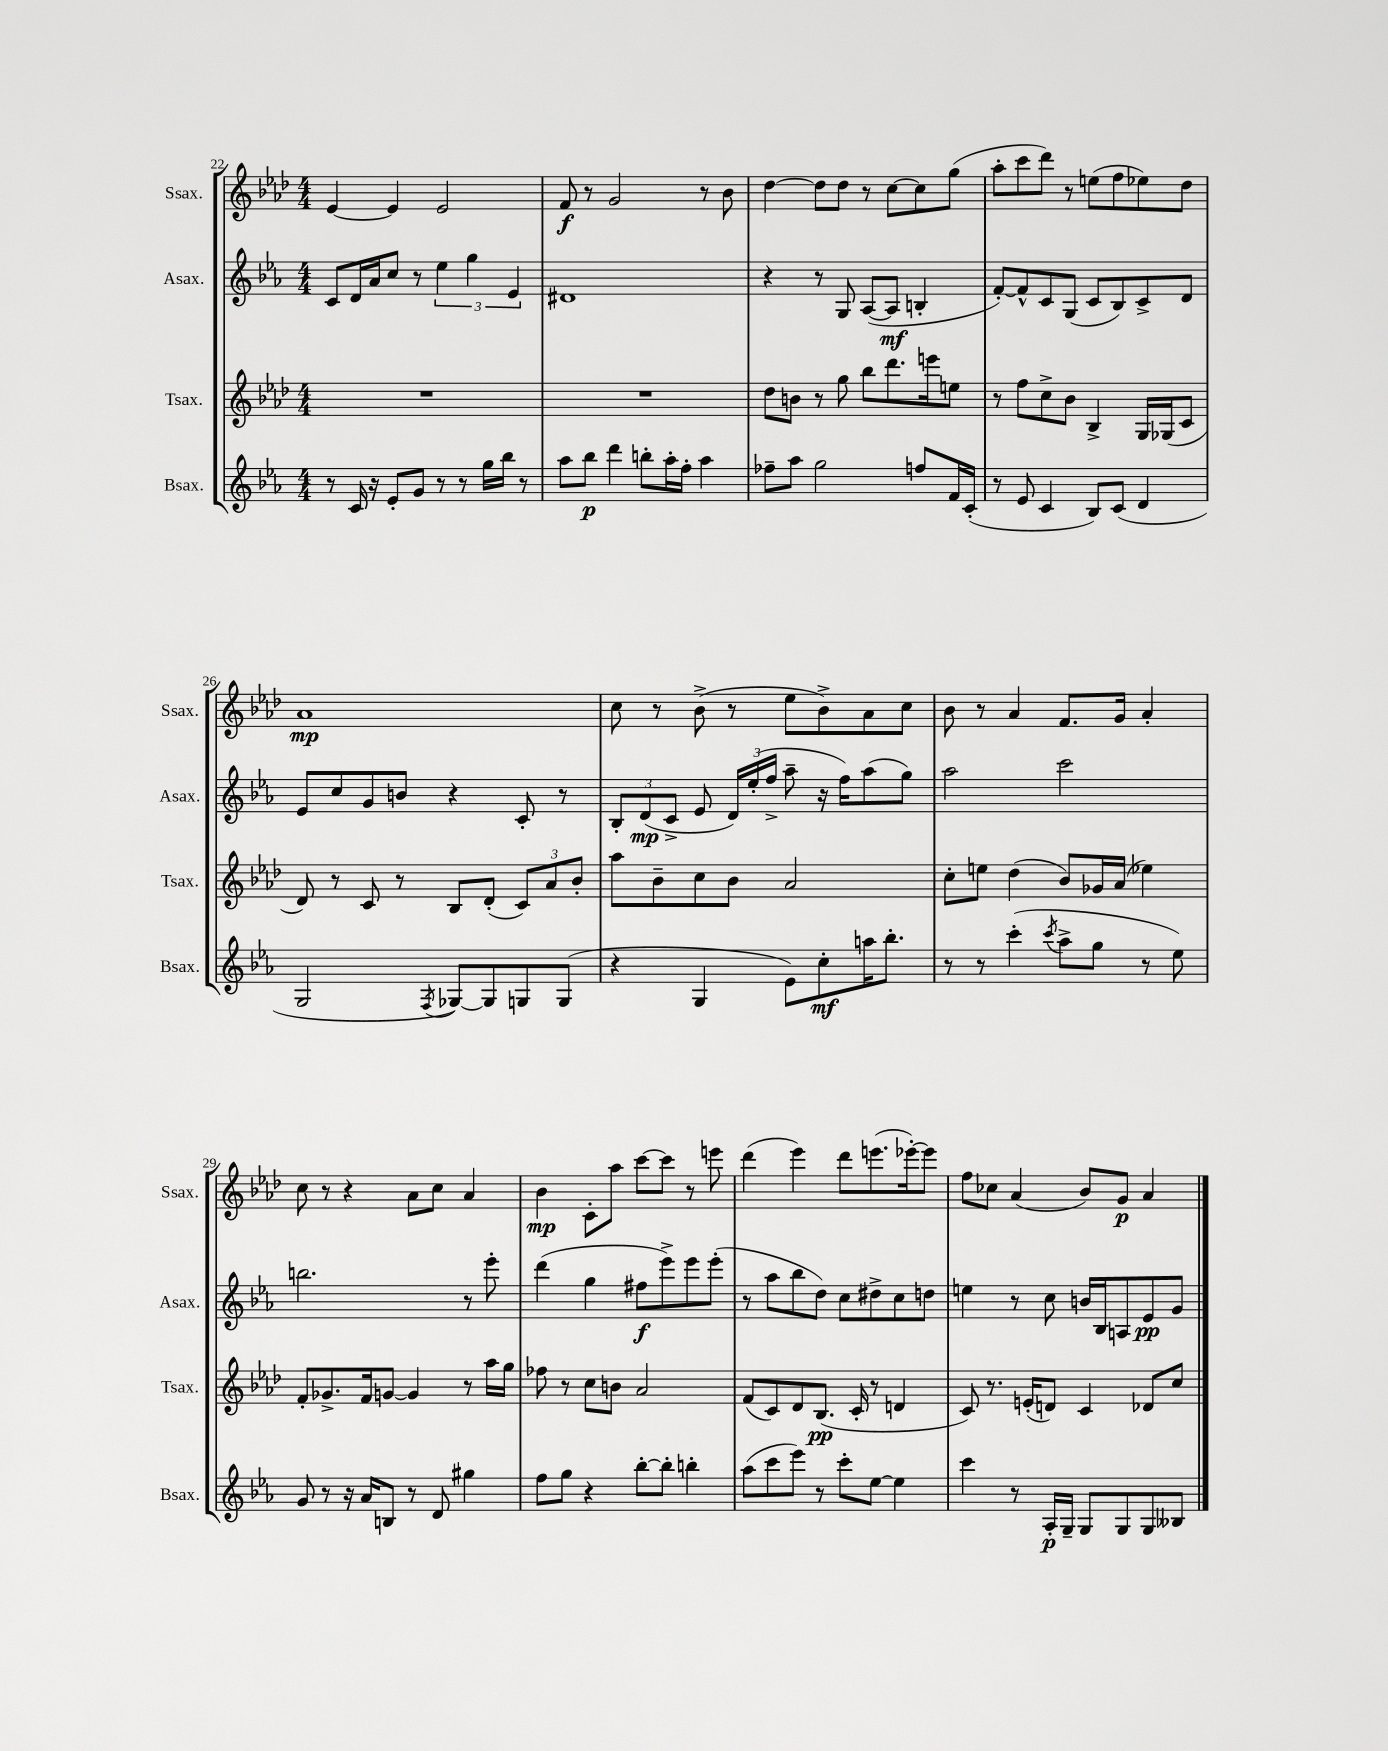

**kern	**dynam	**kern	**dynam	**kern	**dynam	**kern	**dynam
*part4	*part4	*part3	*part3	*part2	*part2	*part1	*part1
*staff4	*staff4	*staff3	*staff3	*staff2	*staff2	*staff1	*staff1
*I"Bsax.	*	*I"Tsax.	*	*I"Asax.	*	*I"Ssax.	*
*I'Bsax.	*	*I'Tsax.	*	*I'Asax.	*	*I'Ssax.	*
*clefG2	*	*clefG2	*	*clefG2	*	*clefG2	*
*k[b-e-a-]	*	*k[b-e-a-d-]	*	*k[b-e-a-]	*	*k[b-e-a-d-]	*
*M4/4	*	*M4/4	*	*M4/4	*	*M4/4	*
=22	=22	=22	=22	=22	=22	=22	=22
8r	.	1r	.	8c/L	.	[4e-/	.
16c/	.	.	.	16d/L	.	.	.
16r	.	.	.	16a-/J	.	.	.
8e-'/L	.	.	.	8cc/J	.	4e-/]	.
8g/J	.	.	.	8r	.	.	.
8r	.	.	.	6ee-\	.	2e-/	.
8r	.	.	.	.	.	.	.
.	.	.	.	6gg\	.	.	.
16gg\LL	.	.	.	.	.	.	.
16bb-\JJ	.	.	.	.	.	.	.
.	.	.	.	6e-/	.	.	.
8r	.	.	.	.	.	.	.
=23	=23	=23	=23	=23	=23	=23	=23
8aa-\L	.	1r	.	1d#X	.	8f/	f
8bb-\J	p	.	.	.	.	8r	.
4ddd\	.	.	.	.	.	2g/	.
8bbn'\L	.	.	.	.	.	.	.
16aa-'\L	.	.	.	.	.	.	.
16ff'\JJ	.	.	.	.	.	.	.
4aa-\	.	.	.	.	.	8r	.
.	.	.	.	.	.	8b-\	.
=24	=24	=24	=24	=24	=24	=24	=24
8ff-X~\L	.	8dd-\L	.	4r	.	[4dd-\	.
8aa-\J	.	8bn\J	.	.	.	.	.
2gg\	.	8r	.	8r	.	8dd-\L]	.
.	.	8gg\	.	8G/	.	8dd-\J	.
.	.	8bb-\L	.	([8A-/L	.	8r	.
.	.	8.ddd-\	.	8A-/J]	mf	[8cc\L	.
8ffn/L	.	.	.	4Bn'/	.	8cc\]	.
.	.	16eeen\k	.	.	.	.	.
16f/L	.	8een\J	.	.	.	(8gg\J	.
(16c'/JJ	.	.	.	.	.	.	.
=25	=25	=25	=25	=25	=25	=25	=25
8r	.	8r	.	[8f'/L)	.	8aa-'\L	.
8e-/	.	8ff\L	.	8f^^/]	.	8ccc\	.
4c/	.	8cc^\	.	8c/	.	8ddd-\J)	.
.	.	8b-\J	.	(8G/J	.	8r	.
8B-/L)	.	4B-^/	.	8c/L	.	(8een\L	.
(8c/J	.	.	.	8B-/)	.	8ff\	.
4d/	.	16G/LL	.	8c^/	.	8ee-X\)	.
.	.	(16G-X/J	.	.	.	.	.
.	.	8c/J	.	8d/J	.	8dd-\J	.
!!LO:LB:g=z
=26	=26	=26	=26	=26	=26	=26	=26
2G/	.	8d-/)	.	8e-/L	.	1a-	mp
.	.	8r	.	8cc/	.	.	.
.	.	8c/	.	8g/	.	.	.
.	.	8r	.	8bn/J	.	.	.
8qF/	.	.	.	.	.	.	.
[8G-X/L)	.	8B-/L	.	4r	.	.	.
8G-/]	.	(8d-'/J	.	.	.	.	.
8Gn/	.	12c/L)	.	8c'/	.	.	.
.	.	12a-/	.	.	.	.	.
(8G/J	.	.	.	8r	.	.	.
.	.	12b-'/J	.	.	.	.	.
=27	=27	=27	=27	=27	=27	=27	=27
4r	.	8aa-\L	.	12B-'/L	.	8cc\	.
.	.	.	.	(12d/	mp	.	.
.	.	8b-~\	.	.	.	8r	.
.	.	.	.	12c^/J	.	.	.
4G/	.	8cc\	.	8e-/	.	(8b-^\	.
.	.	8b-\J	.	24d/LL)	.	8r	.
.	.	.	.	(24ee-'/	.	.	.
.	.	.	.	24ff^/JJ	.	.	.
8e-\L)	.	2a-/	.	8aa-~\	.	8ee-\L	.
8cc'\	mf	.	.	16r	.	8b-^\)	.
.	.	.	.	16ff\KL)	.	.	.
16aan\K	.	.	.	(8aa-\	.	8a-\	.
8.bb-'\J	.	.	.	.	.	.	.
.	.	.	.	8gg\J)	.	8cc\J	.
=28	=28	=28	=28	=28	=28	=28	=28
8r	.	8cc'\L	.	2aa-\	.	8b-\	.
8r	.	8een\J	.	.	.	8r	.
(4ccc'\	.	(4dd-\	.	.	.	4a-/	.
8qccc/	.	.	.	.	.	.	.
8aa-^\L	.	8b-/L)	.	2ccc\	.	8.f/L	.
8gg\J	.	16g-X/L	.	.	.	.	.
.	.	(16a-/JJ	.	.	.	16g/Jk	.
8r	.	4ee-X\)	.	.	.	4a-'/	.
8ee-\)	.	.	.	.	.	.	.
!!LO:LB:g=z
=29	=29	=29	=29	=29	=29	=29	=29
8g/	.	8f'/L	.	2.bbn\	.	8cc\	.
8r	.	8.g-X^/	.	.	.	8r	.
16r	.	.	.	.	.	4r	.
16a-/KL	.	16f/k	.	.	.	.	.
8Bn/J	.	[8gn/J	.	.	.	.	.
8r	.	4g/]	.	.	.	8a-\L	.
8d/	.	.	.	.	.	8cc\J	.
4gg#X\	.	8r	.	8r	.	4a-/	.
.	.	16aa-\LL	.	8eee-'\	.	.	.
.	.	16gg\JJ	.	.	.	.	.
=30	=30	=30	=30	=30	=30	=30	=30
8ff\L	.	8ff-X\	.	(4ddd\	.	4b-\	mp
8gg\J	.	8r	.	.	.	.	.
4r	.	8cc\L	.	4gg\	.	8c'\L	.
.	.	8bn\J	.	.	.	8aa-\J	.
[8bb-'\L	.	2a-/	.	8ff#X\L	f	[8ccc\L	.
8bb-'\J]	.	.	.	8eee-^\)	.	8ccc\J]	.
4bbn'\	.	.	.	8eee-\	.	8r	.
.	.	.	.	(8eee-'\J	.	8eeen\	.
=31	=31	=31	=31	=31	=31	=31	=31
(8aa-\L	.	(8f/L	.	8r	.	(4ddd-\	.
8ccc\	.	8c/)	.	8aa-\L	.	.	.
8eee-\J)	.	8d-/	.	8bb-\	.	4eee-\)	.
8r	.	(8.B-/J	pp	8dd\J)	.	.	.
8ccc'\L	.	.	.	8cc\L	.	8ddd-\L	.
.	.	16c'/	.	.	.	.	.
[8ee-\J	.	8r	.	8dd#X^\	.	(8.eeen\	.
4ee-\]	.	4dn/	.	8cc\	.	.	.
.	.	.	.	.	.	[16eee-X'\k)	.
.	.	.	.	8ddn\J	.	8eee-\J]	.
=32	=32	=32	=32	=32	=32	=32	=32
4ccc\	.	8c/)	.	4een\	.	8ff\L	.
.	.	8.r	.	.	.	8cc-X\J	.
8r	.	.	.	8r	.	(4a-/	.
.	.	(16en'/KL	.	.	.	.	.
16A-'/LL	p	8dn/J)	.	8cc\	.	.	.
16G~/JJ	.	.	.	.	.	.	.
8G/L	.	4c/	.	16bn/LL	.	8b-/L)	.
.	.	.	.	16B-/J	.	.	.
8G/	.	.	.	8An/	.	8g/J	p
8G/	.	8d-X/L	.	8e-/	pp	4a-/	.
8B--X/J	.	8cc/J	.	8g/J	.	.	.
==	==	==	==	==	==	==	==
*-	*-	*-	*-	*-	*-	*-	*-
